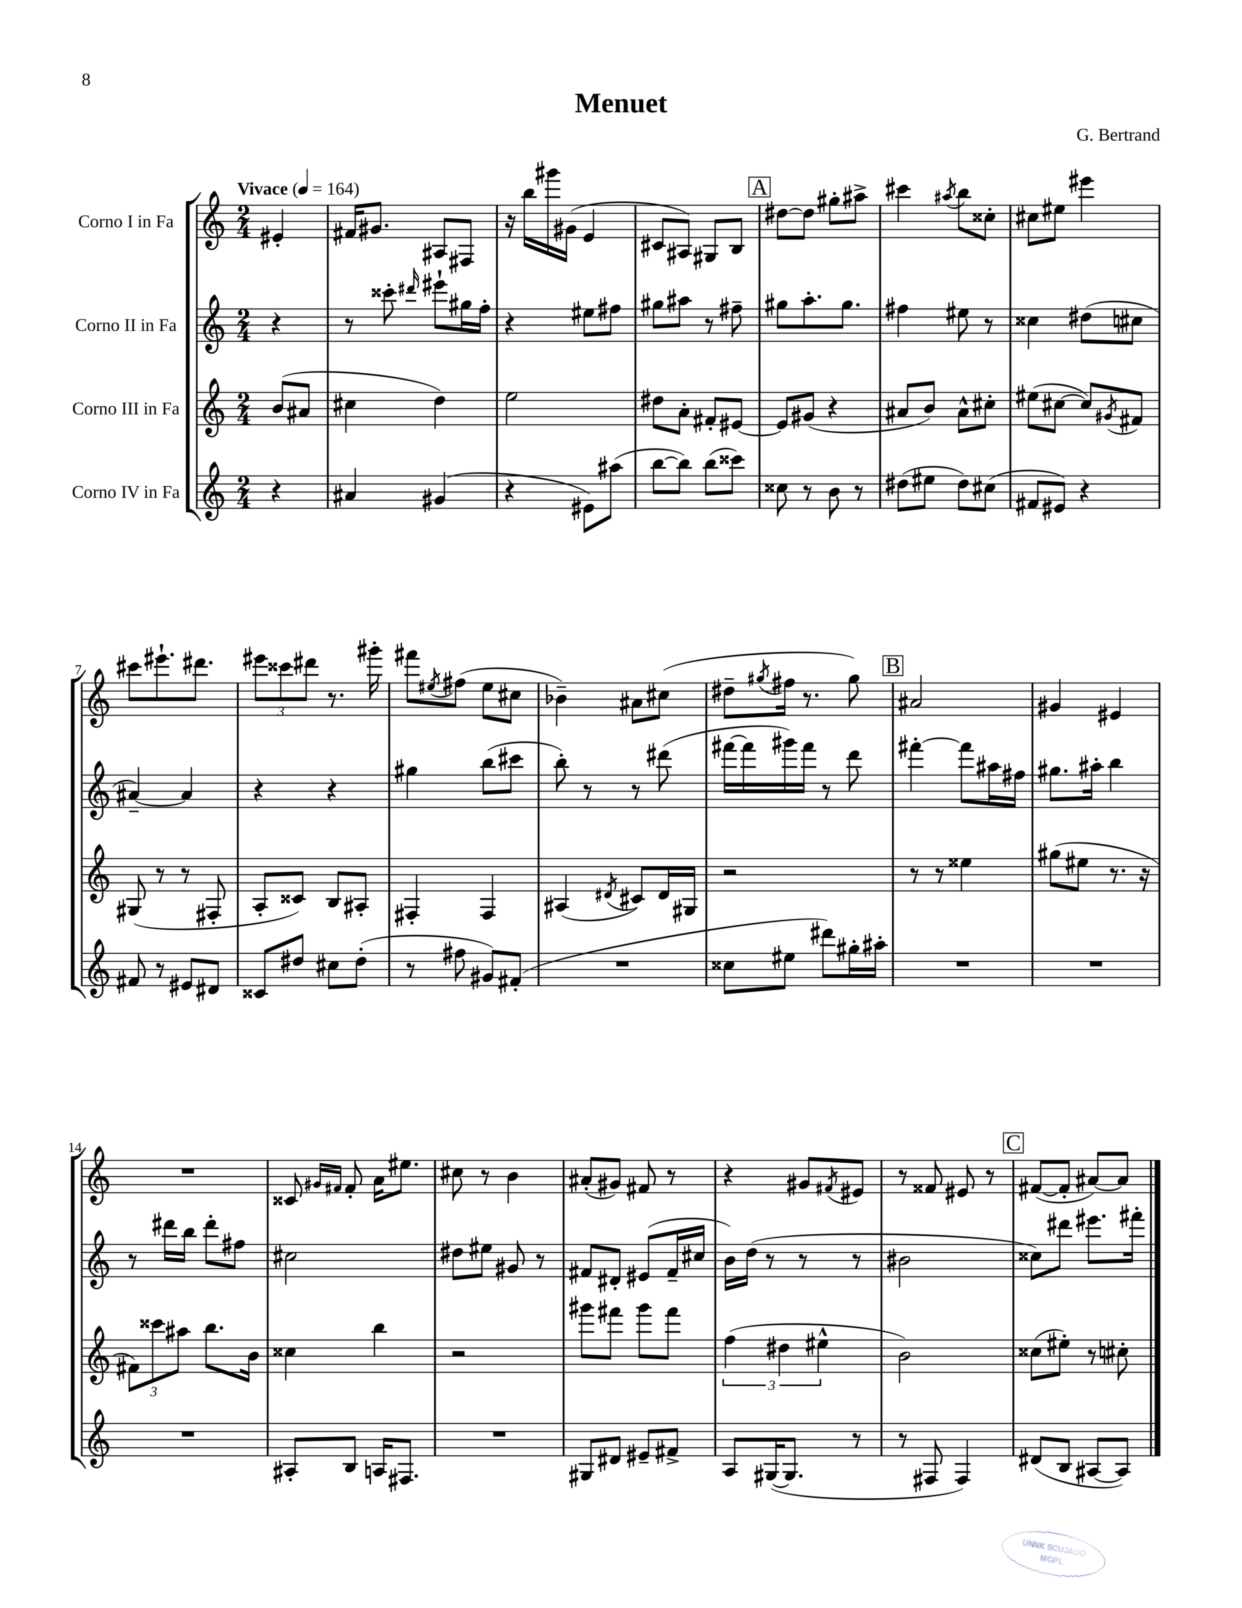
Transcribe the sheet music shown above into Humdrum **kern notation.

**kern	**kern	**kern	**kern
*staff4	*staff3	*staff2	*staff1
*clefG2	*clefG2	*clefG2	*clefG2
*k[]	*k[]	*k[]	*k[]
*M2/4	*M2/4	*M2/4	*M2/4
*MM164	*MM164	*MM164	*MM164
4r	(8b/L	4r	4e#'/
.	8a#/J	.	.
=	=	=	=
4a#/	4cc#\	8r	16f#/LK
.	.	.	8.g#/J
.	.	8ccc##'\	.
.	.	16qqddd#/	.
(4g#/	4dd\)	8eee#`\L	8A#/L
.	.	16gg#\L	8F#/J
.	.	16ff'\JJ	.
=	=	=	=
4r	2ee\	4r	16r
.	.	.	16bb\LL
.	.	.	16ggg#\
.	.	.	(16g#\JJ
8e#\L)	.	8ee#\L	4e/
(8aa#\J	.	8ff#\J	.
=	=	=	=
[8bb\L	8dd#\L	8gg#\L	8c#/L
8bb\]J)	8a'\J	8aa#\J	8A#/J)
(8bb\L	8f#'/L	8r	8G#/L
8ccc##\J)	[8e#/J	8ff#~\	8B/J
=	=	=	=
8cc##\	8e#/]L	8gg#\L	[8dd#\L
8r	(8g#/J	8.aa'\	8dd#\]J
8b\	4r	.	8gg#'\L
.	.	8.gg#\J	.
8r	.	.	8aa#^\J
=	=	=	=
(8dd#\L	8a#/L	4ff#\	4ccc#\
8ee#\J	8b/J)	.	.
.	.	.	8qaa#/
8dd#\L)	8a#^^\L	8ee#\	8bb\L
(8cc#\J	8cc#'\J	8r	8cc##'\J
=	=	=	=
8f#/L	(8ee#\L	4cc##\	8cc#\L
8e#/J)	[8cc#\J	.	8ee#\J
4r	8cc#/]L)	(8dd#\L	4eee#\
.	8qg#/	.	.
.	8f#/J	8cc#\J	.
=	=	=	=
8f#/	(8G#/	[4a#~/)	8ccc#\L
8r	8r	.	8.eee#`\
8e#/L	8r	4a#/]	.
.	.	.	8.ddd#\J
8d#/J	8F#'/	.	.
=	=	=	=
8c##/L	8A'/L	4r	12eee#\L
.	.	.	12ccc##\
8dd#/J	8c##/J)	.	.
.	.	.	12ddd#\J
8cc#\L	8B/L	4r	8.r
(8dd#'\J	8A#'/J	.	.
.	.	.	16ggg#'\
=	=	=	=
8r	4F#'/	4gg#\	8fff#\L
.	.	.	8qee#/
8ff#\	.	.	(8ff#\J
8g#/L)	4F#/	(8bb\L	8ee#\L
(8f#'/J	.	8ccc#\J	8cc#\J
=	=	=	=
2r	(4A#/	8bb'\)	4b-~\)
.	.	8r	.
.	8qd#/	.	.
.	8c#/L)	8r	8a#\L
.	16d#/L	(8ddd#\	(8cc#\J
.	16G#/JJ	.	.
=	=	=	=
8cc##\L	2r	[16fff#\LL	8dd#~\L
.	.	16fff#\]	.
.	.	.	8qgg#/
8ee#\J	.	16ggg#\)	16ff#\Jk
.	.	16fff#\JJ	8.r
8ddd#\L)	.	8r	.
16gg#'\L	.	8ddd\	8gg#\)
16aa#'\JJ	.	.	.
=	=	=	=
2r	8r	[4fff#'\	2a#/
.	8r	.	.
.	4ee##\	8fff#\]L	.
.	.	16aa#\L	.
.	.	16ff#\JJ	.
=	=	=	=
2r	(8gg#\L	8.gg#\L	4g#/
.	8ee#\J	.	.
.	.	16aa#'\Jk	.
.	8.r	4bb\	4e#/
.	16r	.	.
=	=	=	=
2r	12f#\L)	8r	2r
.	12ccc##\	.	.
.	.	16ddd#\LL	.
.	12aa#\J	.	.
.	.	16bb\JJ	.
.	8.bb\L	8ddd#'\L	.
.	.	8ff#\J	.
.	16b\Jk	.	.
=	=	=	=
8A#'/L	4cc##\	2cc#\	8c##/
.	.	.	16qqg#/LL
.	.	.	16qqf#/JJ
8B/J	.	.	8f#'/
16A/LK	4bb\	.	16a\LK
8.F#/J	.	.	8.ee#\J
=	=	=	=
2r	2r	8dd#\L	8cc#\
.	.	8ee#\J	8r
.	.	8g#/	4b\
.	.	8r	.
=	=	=	=
8G#/L	8ggg#\L	8f#/L	(8a#'/L
8d#/J	8fff#\J	8d#'/J	8g#/J)
8e#~/L	8ggg#\L	(8e#/L	8f#/
8f#^/J	8fff#\J	16f#~/L	8r
.	.	16cc#/JJ	.
=	=	=	=
8A/L	(6ff\	16b\LL)	4r
.	.	(16dd\JJ	.
([16G#/K	.	8r	.
.	6dd#\	.	.
8.G#/]J	.	.	.
.	.	8r	8g#/L
.	6ee#^^\	.	.
.	.	.	8qf#/
8r	.	8r	8e#/J
=	=	=	=
8r	2b\)	2b#\	8r
8F#/	.	.	8f##/
4F#/)	.	.	8e#/
.	.	.	8r
=	=	=	=
(8d#/L	(8cc##\L	8cc##\L)	([8f#/L
8B/J	8ee#'\J)	8ddd#\J	8f#'/]J
[8A#/L	8r	8.eee#\L	[8a#/L)
8A#/]J)	8cc#'\	.	8a#/]J
.	.	16fff#'\Jk	.
==	==	==	==
*-	*-	*-	*-
